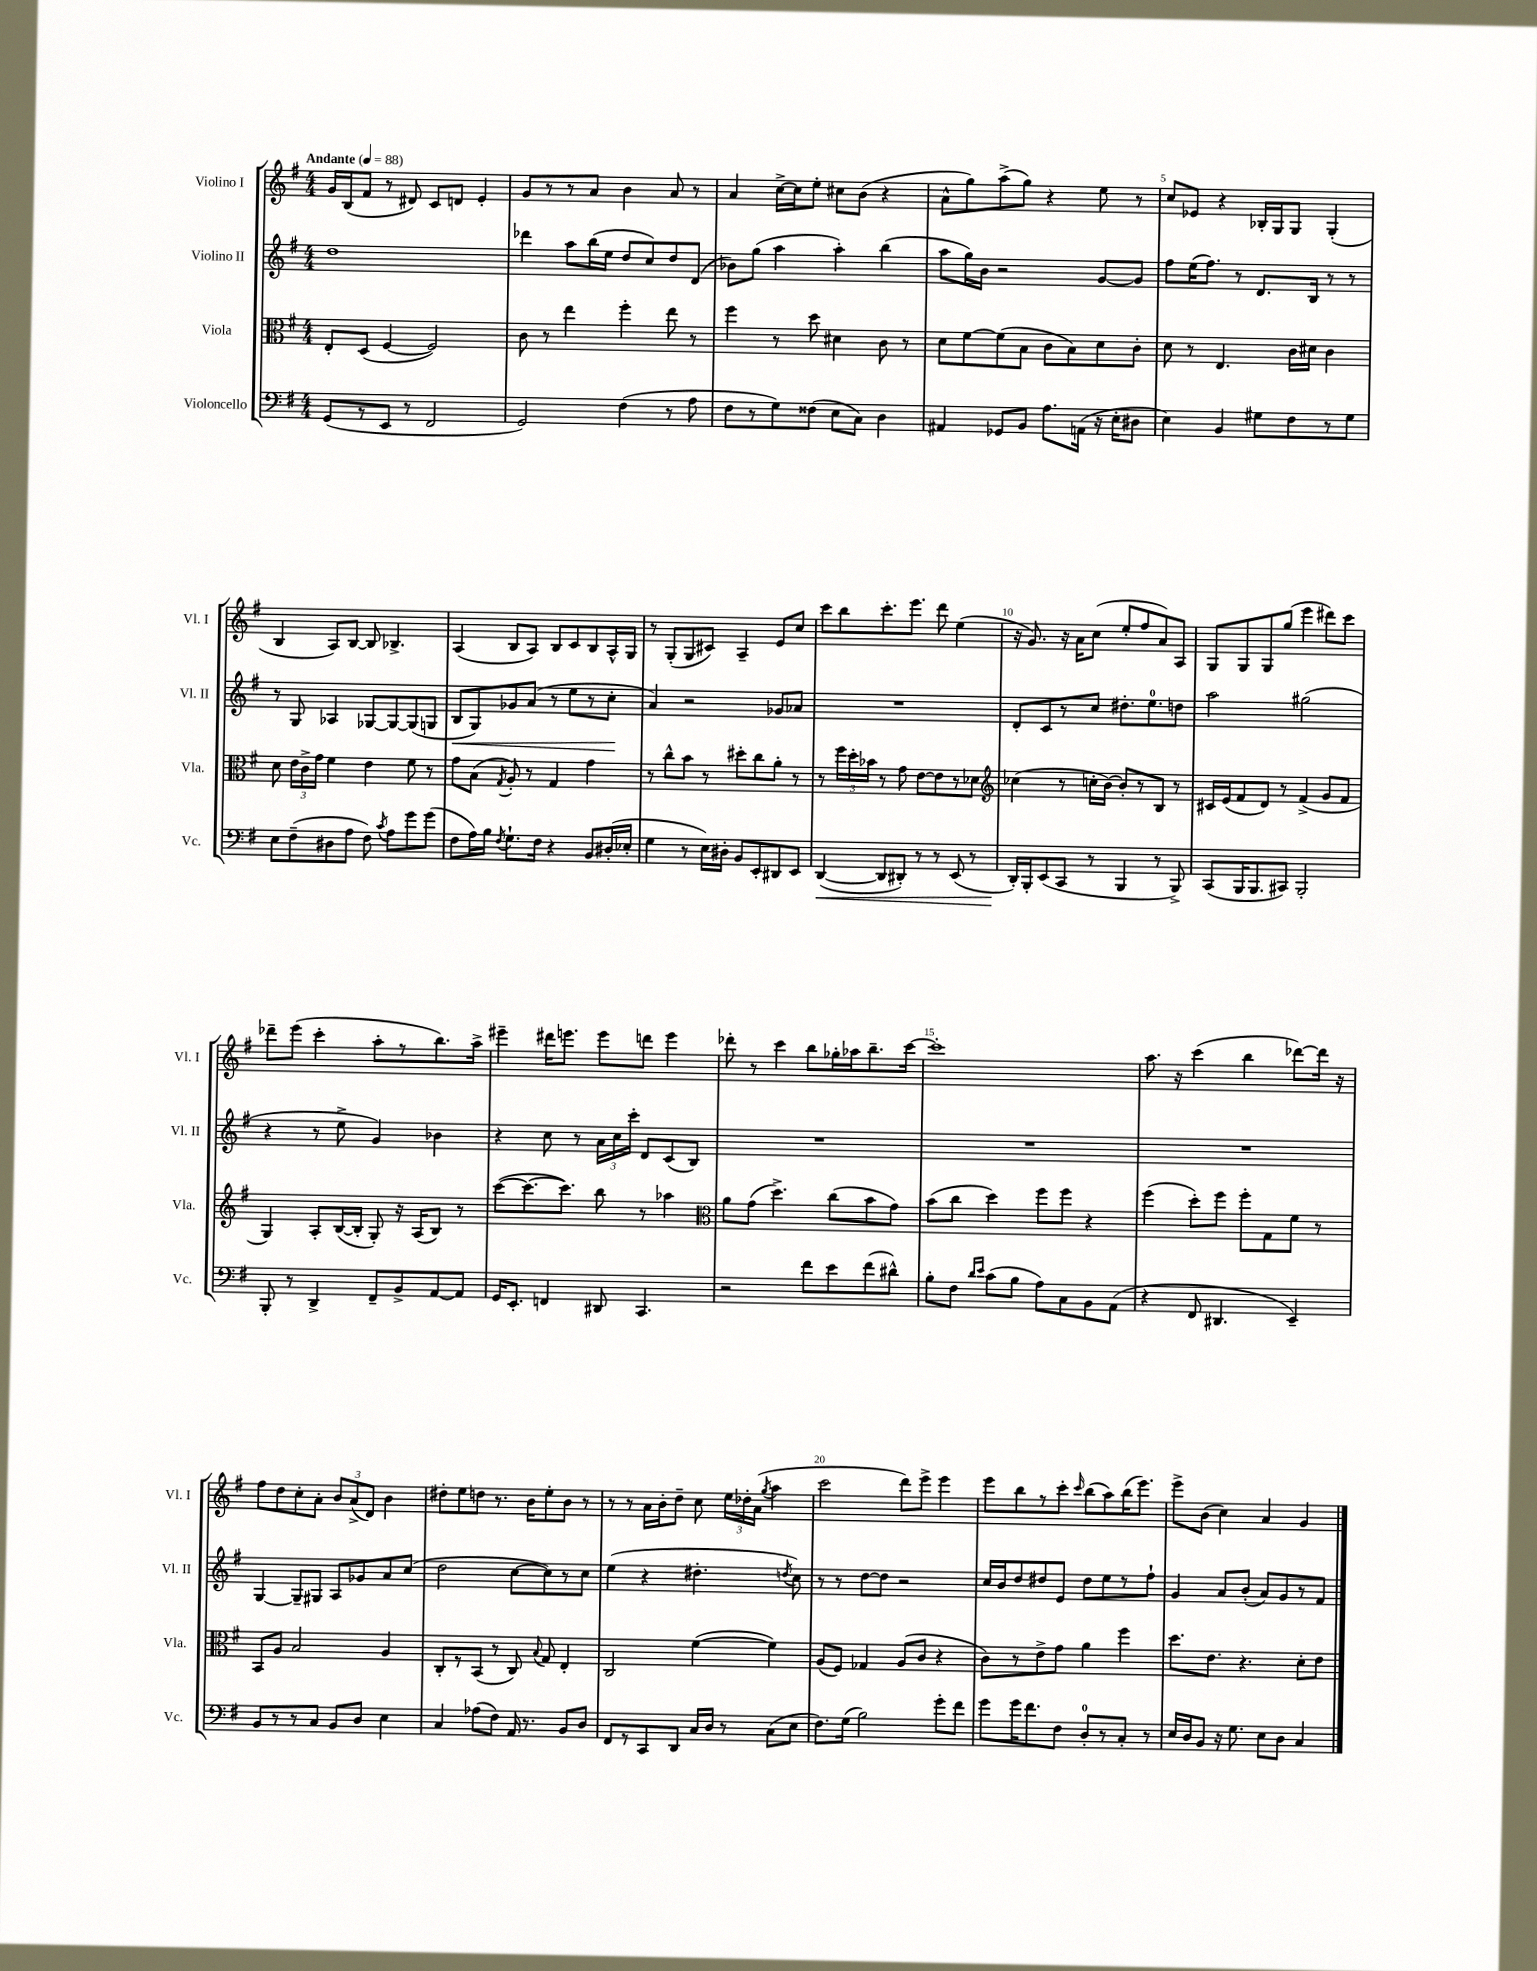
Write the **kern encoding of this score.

**kern	**kern	**kern	**kern
*staff4	*staff3	*staff2	*staff1
*clefF4	*clefC3	*clefG2	*clefG2
*k[f#]	*k[f#]	*k[f#]	*k[f#]
*M4/4	*M4/4	*M4/4	*M4/4
*MM88	*MM88	*MM88	*MM88
(8GG/L	8E'/L	1dd	16g/LL
.	.	.	(16B/J
8r	(8D/J	.	8f#/J
8EE/J	[4F#/	.	8r
8r	.	.	8d#/)
2FF#/	2F#/])	.	8c/L
.	.	.	8d/J
.	.	.	4e'/
=	=	=	=
2GG/)	8c\	4ddd-\	8g/L
.	8r	.	8r
.	4ee\	8aa\L	8r
.	.	(16bb\L	8a/J
.	.	16ee\JJ	.
(4F#\	4ff#'\	8dd/L	4b\
.	.	8cc/)	.
8r	8ee\	8dd/	8a/
8A\	8r	(8d/J	8r
=	=	=	=
8F#\L	4ff#\	8b-\L)	4a/
8r	.	(8gg\J	.
8G\)	8r	4aa\	[16cc^\LL
.	.	.	16cc\]J
(8F##\J	8dd\	.	8ee'\J
8E\L	4d#\	4aa'\)	8cc#\L
8C\J)	.	.	(8b\J
4D\	8c\	(4bb\	4r
.	8r	.	.
=	=	=	=
4AA#/	8d\L	8aa\L	8a^^\L
.	[8f#\	16gg\L)	8gg\)
.	.	16b\JJ	.
8GG-/L	(8f#\]	2r	(8aa^\
8BB/J	8B\J	.	8gg\J)
8.A\L	8c\L	.	4r
.	8B\)	.	.
(16AA\Jk	.	.	.
16r	8d\	[8g/L	8ee\
16E'\LK	.	.	.
8D#\J	8c'\J	8g/]J	8r
=	=	=	=
4E\)	8d\	8ff#\L	8cc/L
.	8r	(16ee\K	8e-/J
.	.	8.ff#\J)	.
4BB/	4.E/	.	4r
.	.	8r	.
8G#\L	.	8.d/L	16B-'/LL
.	.	.	16G/J
8F#\	16c\LL	.	8G/J
.	16d#\JJ	16B/Jk	.
8r	4c\	8r	(4G'/
8G#\J	.	8r	.
=	=	=	=
8E\L	8d\	8r	4B/
(8F#~\	24e\LL	8G/	.
.	24c^\	.	.
.	24g\JJ	.	.
8D#\	4f#\	4A-/	8A/L)
8A\J	.	.	[8B/J
8F#\)	4e\	[8G-/L	8B/]
8qc/	.	.	.
8A\L	.	8G-/_	4.B-^/
8g\	8f#\	(8G-/]	.
(8g\J	8r	8G/J	.
=	=	=	=
8F#\L	8g\L	8B/L	(4A/
16A\L)	(8B\J	8G/)	.
16B\JJ	.	.	.
8qF#/	8qG/	.	.
8.G`\L	8A'/)	8g-/	8B/L
.	8r	(8a/J	8A/J)
16F#\Jk	.	.	.
4r	4G/	8r	8B/L
.	.	8ee\L	8c/
8BB/L	4g\	8r	8B/
(16D#'/L	.	8cc'\J	16A^^/L
16E-'/JJ	.	.	16G/JJ
=	=	=	=
4G\	8r	4a/)	8r
.	8cc^^\L	.	(8G'/L
8r	8b\J	2r	8G/
16E\LL)	8r	.	8c#/J)
16D#'\JJ	.	.	.
8BB/L	8dd#'\L	.	4A~/
8EE'/	8cc\	.	.
8DD#/	8a'\J	8g-/L	8e/L
8EE/J	8r	8a-/J	8cc/J
=	=	=	=
([4DD/	8r	1r	8ccc\L
.	24ff#\LL	.	8bb\
.	24dd'\	.	.
.	24b-\JJ	.	.
8DD/]L	8r	.	8.ccc'\
8DD#'/J)	8g\	.	.
.	.	.	8.eee\J
8r	[8e\L	.	.
8r	8e\]	.	8ddd\
(8EE/	8r	.	(4ee\
8r	8d-\J	.	.
=	=	=	=
*	*clefG2	*	*
16DD'/LL)	(4cc-\	8d'/L	16r
16BBB'/J	.	.	8.g/)
(8EE/	.	8c/	.
8CC/J	8r	8r	16r
.	.	.	16a\LK
8r	16cc'\LL	8cc/J	(8cc\J
.	[16b\JJ)	.	.
4BBB/	8b'/]L	8.dd#'\L	8ee'/L
.	8r	.	8ff#/
.	.	8.ee\	.
8r	8B/J	.	8a/)
8BBB^/)	8r	8dd\J	8A/J
=	=	=	=
(8CC/L	16c#/LL	2aa\	8G/L
.	(16e/J	.	.
16BBB/K	8f#/	.	8G/
8.BBB/	.	.	.
.	8d/J)	.	8G/
8CC#/J)	8r	.	(8gg/J
2BBB'/	(4f#^/	(2gg#\	4eee\
.	8g/L	.	8ddd#\L)
.	8f#/J	.	8ccc\J
=	=	=	=
8BBB'/	4G/)	4r	8ddd-~\L
8r	.	.	(8eee\J
4DD^/	8A'/L	8r	4ccc'\
.	([16B/L	8ee^\	.
.	16B'/]JJ	.	.
8FF#~/L	8G'/)	4g/)	8aa'\L
8BB^/	16r	.	8r
.	(16A/LK	.	.
[8AA/	8B/J)	4b-\	8.bb\)
8AA/]J	8r	.	.
.	.	.	16aa^\Jk
=	=	=	=
16GG/LK	([8ccc\L	4r	4eee#~\
8.EE'/J	.	.	.
.	8.ccc\_	.	.
4FF/	.	8cc\	16ddd#\LK
.	8.ccc\]J)	.	8.eee\J
.	.	8r	.
8DD#/	8bb\	24a\LL	8eee\L
.	.	24cc\	.
.	.	24ccc'\JJ	.
4.CC/	8r	8d/L	8ddd\J
.	4aa-\	(8c/	4eee\
.	.	8B/J)	.
=	=	=	=
*	*clefC3	*	*
2r	8a\L	1r	8ddd-'\
.	(8g\J	.	8r
.	4.dd^\)	.	4ccc\
8f#\L	.	.	8bb\L
8e\	(8cc\L	.	16gg-'\L
.	.	.	16aa-\J
(8f#\	8b\	.	8.bb~\
8d#^^\J)	8g\J)	.	.
.	.	.	[16ccc\Jk
=	=	=	=
8B'\L	(8b\L	1r	1ccc']
8F#\J	8cc\J	.	.
16qqd/LL	.	.	.
16qqe/JJ	.	.	.
(8c\L	4dd\)	.	.
8B\J	.	.	.
8A\L)	8ff#\L	.	.
8C\	8ff#\J	.	.
8BB\	4r	.	.
(8AA\J	.	.	.
=	=	=	=
4r	(4ff#\	1r	8.aa\
.	.	.	16r
8FF#/	8dd'\L)	.	(4ccc\
4.DD#/	8ff#\J	.	.
.	8ff#'\L	.	4bb\
.	8G\	.	.
4EE~/)	8f#\J	.	[8ddd-\L)
.	8r	.	16ddd-\]Jk
.	.	.	16r
=	=	=	=
8BB/L	8BB/L	[4G/	8ff#\L
8r	8A/J	.	8dd\
8r	2B/	8G~/]L	8cc'\
8C/J	.	8G#/J	8a'\J
8BB/L	.	8A/L	12b/L
.	.	.	(12a^/
8D/J	.	8g-/	.
.	.	.	12d/J)
4E\	4A/	8a/	4b\
.	.	(8cc/J	.
=	=	=	=
4C/	8C'/L	2dd\	8dd#'\L
.	8r	.	8ee\
(8A-\L	(8BB/J	.	8dd\J
8F#\J)	8r	.	8.r
16AA/	8C/)	[8cc\L	.
8.r	.	.	16b\LK
.	8qqB/	.	.
.	8G/	8cc\])	8ee'\
8BB/L	4E'/	8r	8b\J
8D/J	.	8cc\J	8r
=	=	=	=
8FF#/L	2C/	(4ee\	8r
8r	.	.	8r
8CC/	.	4r	16a\LL
.	.	.	16b'\J
8DD/J	.	.	8dd~\J
16C/LL	([4f#\	4.dd#'\	8cc\
16D/JJ	.	.	.
8r	.	.	24ee\LL
.	.	.	24dd-'\
.	.	.	(24a\JJ
.	.	.	8qgg/
(8C\L	4f#\])	.	4aa\
.	.	8qdd/	.
8E\J	.	8cc\)	.
=	=	=	=
8.F#\L)	(8A/L	8r	2ccc\
.	8F#/J)	8r	.
(16G\Jk	.	.	.
2B\)	4G-/	[8dd\L	.
.	.	8dd\]J	.
.	(8A/L	2r	8ddd\L)
.	8c/J	.	8eee^\J
8g'\L	4r	.	4eee\
8f#\J	.	.	.
=	=	=	=
8g\L	8c\L)	16cc/LL	8eee\L
.	.	16b/J	.
16g\K	8r	8dd/	8bb\
8.f#\	.	.	.
.	8e^\	8dd#/	8r
8F#\J	8g\J	8e/J	8ccc'\J
.	.	.	16qqccc/
8D'/L	4a\	8dd#\L	(8bb\L
8r	.	8ee\	8aa\)
8C'/J	4ff#\	8r	(16bb\K
.	.	.	8.eee\J)
8r	.	8ff#`\J	.
=	=	=	=
16E/LL	8.dd\L	4g/	8eee^\L
16D/J	.	.	.
8BB/J	.	.	(8b\J
.	8.e\J	.	.
16r	.	8a/L	4cc\)
8.G\	.	.	.
.	4.r	(8b'/J	.
8E\L	.	8a/L)	4a/
8D\J	.	8g/	.
4C/	8d'\L	8r	4g/
.	8e\J	8f#/J	.
==	==	==	==
*-	*-	*-	*-
